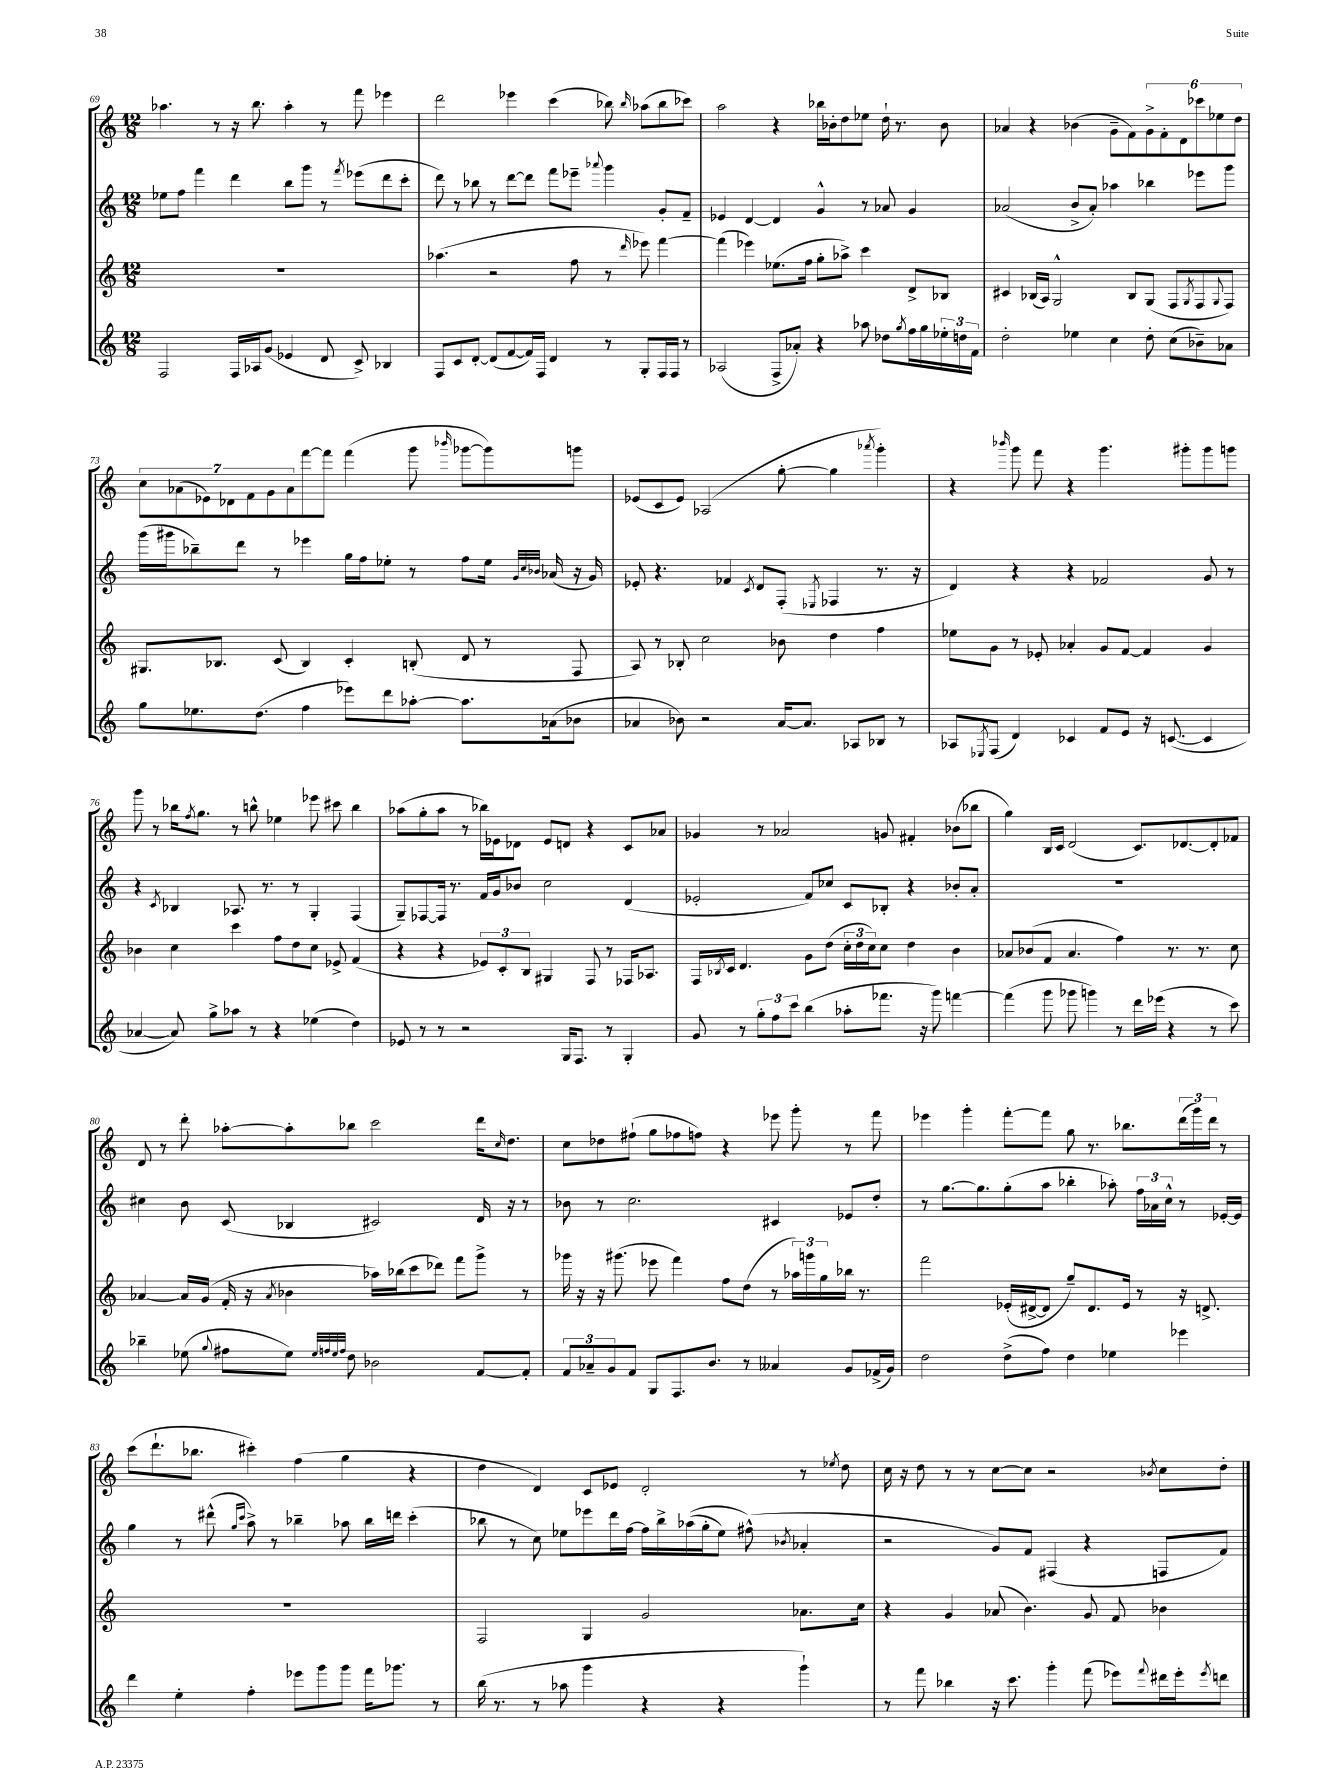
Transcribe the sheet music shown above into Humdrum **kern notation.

**kern	**kern	**kern	**kern
*staff4	*staff3	*staff2	*staff1
*clefG2	*clefG2	*clefG2	*clefG2
*k[]	*k[]	*k[]	*k[]
*M12/8	*M12/8	*M12/8	*M12/8
2F/	1.r	8ee-\L	4.aa-\
.	.	8ff\J	.
.	.	4fff\	.
.	.	.	8r
16F/LL	.	4ddd\	16r
16A-/J	.	.	8.bb\
(8g/J	.	.	.
4e-/	.	8bb\L	4aa-'\
.	.	8ggg\J	.
8d/	.	8r	8r
.	.	8qfff/	.
8c^/)	.	(8eee-\L	8fff\
4B-/	.	8ddd\	4eee-\
.	.	8ccc'\J	.
=	=	=	=
8F/L	(4.aa-\	8ddd\)	2ddd\
8c/	.	8r	.
[8d'/J	.	8bb-\	.
(8d/]L	2r	8r	.
[8f/	.	[8ddd\L	4eee-\
16f/]L)	.	8ddd\]J	.
16F/JJ	.	.	.
4d/	.	8fff\L	(4ccc\
.	8ff\	8eee-~\J	.
.	.	8qqaaa-/	.
8r	8r	4ggg\	8bb-\)
.	16qqddd/	.	16qqbb-/
8G'/L	8eee-\)	.	(8aa-\L
16F/L	[4fff\	8g'/L	8bb-\
16F/JJ	.	.	.
8r	.	8f~/J	8ccc-\J)
=	=	=	=
(2A-/	(4fff\]	4e-/	2aa\
.	4eee-\)	[4d/	.
8F^/L	(8.ee-\L	4d/]	4r
8a-'/J)	.	.	.
.	16ff\Jk	.	.
4r	8gg'\L	4g^^/	16bb-\LL
.	.	.	16b-'\J
.	8aa-^\J)	.	8dd\
8aa-\	4ccc\	8r	8ee-\J
8dd-\L	.	8a-/	16dd`\
.	.	.	8.r
8qgg/	.	.	.
16ff\L	8d^/L	4g/	.
16gg\	.	.	.
24ee-'\	8B-/J	.	8b-\
24dd\	.	.	.
24f\JJ	.	.	.
=	=	=	=
2dd'\	4c#/	(2a-/	4a-/
.	(16B-/LL	.	4r
.	16A/JJ)	.	.
.	2G^^/	.	.
4ee-\	.	8b^/L	(4b-\
.	.	8a-'/J)	.
4cc\	.	4aa-\	8g~\L
.	8B-/L	.	8f\)
8dd'\	(8G/J	4bb-\	12g^\
.	.	.	12f'\
(8cc\L	8F/L	.	.
.	.	.	12d\
.	8qG/	.	.
8b-~\)	8F/	8eee-\L	12ccc-\
.	.	.	12ee-\
.	8qqG/	.	.
8a-\J	8F/J)	8ggg\J	.
.	.	.	12dd\J
=	=	=	=
8gg\L	8.G#/L	(16ggg\LL	14cc\L
.	.	16ggg#\J	.
.	.	.	(14a-\
8.ee-\	.	8bb-~\)	.
.	.	.	14e-\)
.	8.B-/J	.	.
.	.	.	14d-\
.	.	8ddd\J	.
.	.	.	14f\
(8.dd\J	.	.	.
.	.	.	14g\
.	(8c/	8r	.
.	.	.	14a-\
4ff\	4B-/)	4eee-\	[8fff\
.	.	.	8fff\]J
8eee-\L)	4c'/	16gg\LL	(4fff\
.	.	16ff\J	.
8ddd\	.	8ee-'\J	.
[8aa-'\J	(8B'/	8r	8ggg\
.	.	.	16qqbbb-/
8.aa-\]L	8d/	8ff\L	[8ggg-\L
.	8r	16ee-\Jk	8ggg-\])
.	.	32qqg/LLL	.
.	.	32qqcc/	.
.	.	32qqb-/JJJ	.
(16a-\k	.	(16a-/	.
8b-\J	8F/	16r	8ggg\J
.	.	16g/)	.
=	=	=	=
4a-/	8A/)	8e-'/	(8e-/L
.	8r	4.r	8c/
8b-\)	8B-'/	.	8e-/J)
2r	2cc\	.	(2A-/
.	.	4f-/	.
.	.	8qc/	.
.	.	8d/L	.
[16a-/LK	8b-\	(8F'/J	[8gg'\
8.a-/]J	.	.	.
.	.	8qE-/	.
.	4dd\	4F-/	4gg\]
8A-/L	.	.	.
.	.	.	8qaaa-/
8B-/J	4ff\	8.r	4ggg'\)
8r	.	.	.
.	.	16r	.
=	=	=	=
8A-/L	8ee-\L	4d/)	4r
8qE-/	.	.	.
(8F/J	8g\J	.	.
.	.	.	16qqbbb-/
4d/)	8r	4r	8ggg\
.	8e-'/	.	8fff\
4c-/	4a-'/	4r	4r
8f/L	8g/L	2f-/	4.ggg\
8e/J	[8f/J	.	.
16r	4f/]	.	.
([8.c/	.	.	.
.	.	.	8ggg#'\L
4c/]	4g/	8g/	8ggg#\
.	.	8r	8ggg\J
=	=	=	=
[4a-/	4b-\	4r	8ggg\
.	.	.	8r
.	.	8qc/	.
8a-/])	4cc\	4B-/	16bb-\LK
.	.	.	8qff/
.	.	.	8.gg\J
8gg^\L	.	.	.
8aa-\J	4ccc\	8.A-/	8r
8r	.	.	8bb^^\
.	.	8.r	.
4r	8ff\L	.	4ee-\
.	8dd\	8r	.
(4ee-\	8cc\J	4G'/	8eee-\
.	8e-^/	.	8ccc#\
4dd\)	(4f/	(4F/	4bb\
=	=	=	=
8e-/	4r	8G~/L)	(8aa-\L
8r	.	[8F-/	8gg'\
8r	4r	16F-/]Jk	8aa-\J
.	.	8.r	.
2r	.	.	8r
.	12e-/L)	16f/LL	16bb-\LL)
.	.	16g/J	16e-\J
.	12c'/	.	.
.	.	8b-/J	8d-\J
.	12B/J	.	.
.	4G#/	2cc\	8e-/L
16G/LK	.	.	8d/J
8.F/J	.	.	.
.	8F/	.	4r
8r	8r	.	.
4G'/	16F-/LK	(4d/	8c/L
.	8.A-/J	.	.
.	.	.	8a-/J
=	=	=	=
8g/	16F/LL	2e-'/	4g-/
.	8qB-/	.	.
.	16c/JJ	.	.
8r	4.d/	.	.
12gg'\L	.	.	8r
12ff\	.	.	.
.	.	.	2a-/
12ccc\J	.	.	.
(4bb\	8g\L	8f/L)	.
.	(8dd\J	8cc-/J	.
8aa-'\L	24cc'\LL	8c/L	.
.	24dd\	.	.
.	24cc\J)	.	.
8.fff-\J	8cc\J	8B-'/J	8g/
.	4dd\	4r	4f#'/
16r	.	.	.
8ggg\)	.	.	.
[4fff\	4b\	8b-'/L	(8b-\L
.	.	8a'/J	8bb-\J
=	=	=	=
(4fff\]	8a-/L	1.r	4gg\)
.	(8b-/	.	.
8ggg\	8f/J	.	16B/LL
.	.	.	16c/JJ
8ggg-\	4.a-/	.	(2d/
4ggg\)	.	.	.
8r	4ff\)	.	.
16ddd\LL	.	.	8.c/L)
(16eee-\JJ	.	.	.
4r	8.r	.	.
.	.	.	[8.d-/
.	8.r	.	.
8r	.	.	8d-'/]
8ccc\)	8cc\	.	8f-/J
=	=	=	=
4bb-~\	[4a-/	4cc#\	8d/
.	.	.	8r
(8ee-\	16a-/]LL	8b\	8ddd'\
.	(16g/JJ	.	.
8qqgg/	.	.	.
8ff#\L	16f'/	(8c/	[8aa-'\L
.	16r	.	.
.	8qa-/	.	.
8ee-\J)	4b-\	4B-/	8aa-'\]
32qqee-/LLL	.	.	.
32qqff/	.	.	.
32qqee-/	.	.	.
32qqff/JJJ	.	.	.
8dd\	.	.	8bb-\J
2b-\	16aa-\LL)	2c#/)	2ccc\
.	(16bb-\J	.	.
.	8ccc\	.	.
.	8ddd-\J)	.	.
.	8fff\L	.	.
[8f/L	8ggg^\J	16d/	16ddd\LK
.	.	.	16qqcc/
.	.	16r	8.dd\J
8f'/]J	8r	8r	.
=	=	=	=
12f/L	16ggg-\	8b-\	8cc\L
.	16r	.	.
12a-~/	.	.	.
.	16r	8r	8dd-\
12g/	.	.	.
.	(8.ggg#\	.	.
8f/J	.	2.cc\	(8ff#`\J
8G/L	8eee-\	.	8gg\L
8.F/	4fff\)	.	8ff-\
.	.	.	8ff\J)
8.b/J	.	.	.
.	8ff\L	.	4r
8r	(8dd\J	.	.
4a--/	8r	4c#/	8eee-\
.	24aa-\LL)	.	8ggg'\
.	24ggg\	.	.
.	24gg\	.	.
8g/L	16bb-\JJ	8e-/L	8r
.	8.r	.	.
(16f-^/L	.	8dd'/J	8fff\
16g/JJ)	.	.	.
=	=	=	=
2dd\	2fff\	8r	4eee-\
.	.	[8.gg\L	.
.	.	.	4ggg'\
.	.	8.gg\]	.
(8dd^\L	(16e-'/LL	(8gg'\	[8fff'\L
.	[16d#^/J	.	.
8ff\J)	8d#/]J	8aa\J	8fff\]J
4dd\	8gg~/L)	4bb-'\	8gg\
.	8.d#/	.	8.r
4ee-\	.	8aa-'\)	.
.	16e-/Jk	.	8.bb-\L
.	8r	24ff\LL	.
.	.	24a-\	.
.	.	24cc^^\JJ	.
4eee-\	16r	8r	(24ddd\L
.	.	.	24ggg\)
.	8.d^/	.	.
.	.	.	24ddd\JJ
.	.	[16e-'/LL	8r
.	.	16e-/]JJ	.
=	=	=	=
4ddd\	1.r	4gg\	(8ccc\L
.	.	.	8.ddd`\
4ee'\	.	8r	.
.	.	.	8.bb-\J
.	.	(8ddd#^^\	.
.	.	16qqgg/LL	.
.	.	16qqccc/JJ	.
4ff'\	.	8aa^\)	4ccc#'\)
.	.	8r	.
8eee-\L	.	4bb-~\	(4ff\
8ggg\	.	.	.
8ggg\J	.	8aa-\	4gg\
16fff\LK	.	16bb-\LL	.
8.ggg-\J	.	16ddd\JJ	.
.	.	(4ccc'\	4r
8r	.	.	.
=	=	=	=
(16bb\	2F/	8bb-\	4dd\
8.r	.	.	.
.	.	8r	.
8r	.	8cc\)	4d/)
8aa-\	.	8ee-\L	.
4ggg\	4G/	8eee-\	8c/L
.	.	16ddd\L	8e-/J
.	.	[16ff\JJ	.
4r	2g/	16ff\]LL	2d'/
.	.	16bb-^\	.
.	.	&((16aa-\	.
.	.	16gg'\J	.
4r	.	8ee-\J)	.
.	.	(8ff#^^\&)	.
.	.	8qb-/	.
4ggg`\)	8.a-\L	4a-'/	8r
.	.	.	8qee-/
.	.	.	8dd\
.	16cc\Jk	.	.
=	=	=	=
8r	4r	2r	16cc\
.	.	.	16r
8fff\	.	.	8dd\
4bb-\	4g/	.	8r
.	.	.	8r
16r	(8a-/	8g/L)	[8cc\L
8.ccc\	.	.	.
.	4.b\)	8f/J	8cc\]J
4ggg'\	.	(4F#/	2r
(8fff\	8g/	4r	.
8eee-\L)	8f/	.	.
8qqfff/	.	.	8qb-/
16ddd#\L	4b-\	8F/L	8cc\L
16eee-'\J	.	.	.
8qeee-/	.	.	.
8ddd\J	.	8f/J)	8dd'\J
==	==	==	==
*-	*-	*-	*-
